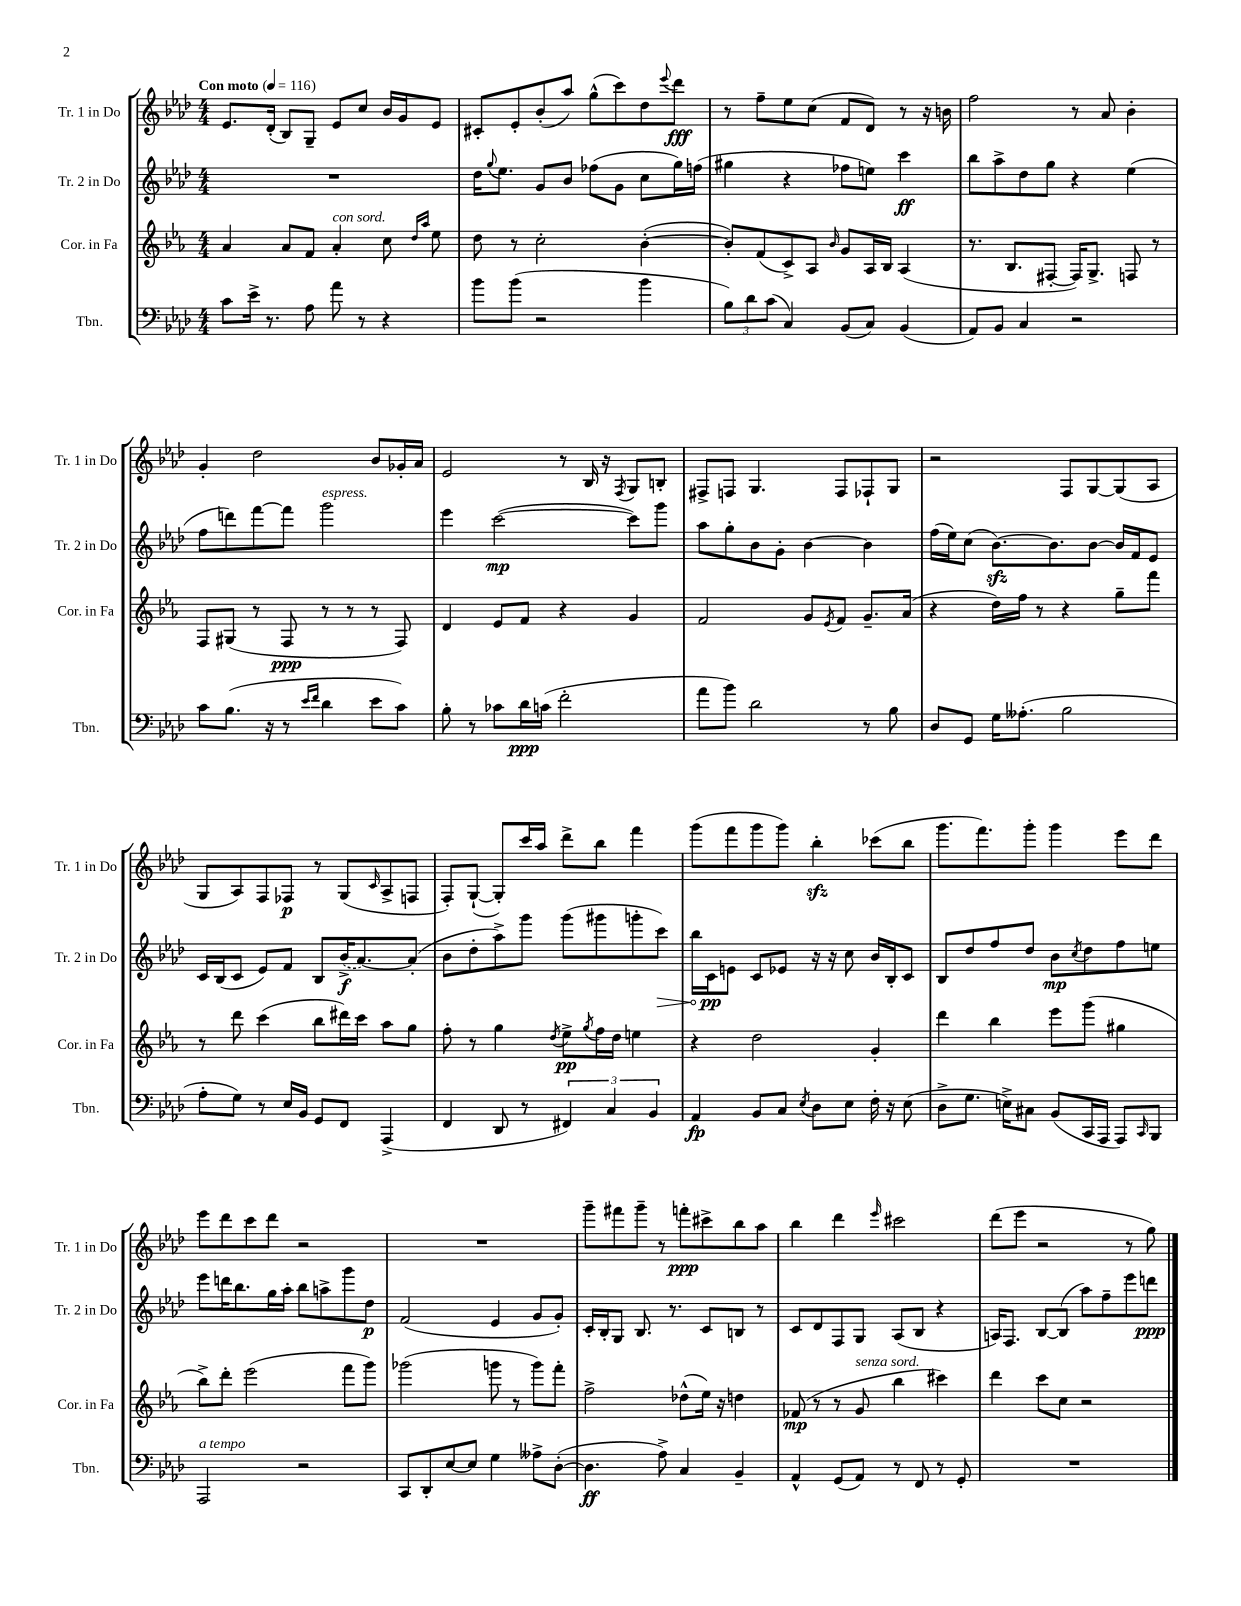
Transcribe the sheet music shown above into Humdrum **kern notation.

**kern	**kern	**kern	**kern
*staff4	*staff3	*staff2	*staff1
*clefF4	*clefG2	*clefG2	*clefG2
*k[b-e-a-d-]	*k[b-e-a-]	*k[b-e-a-d-]	*k[b-e-a-d-]
*M4/4	*M4/4	*M4/4	*M4/4
*MM116	*MM116	*MM116	*MM116
8c	4a-	1r	8.e-
16e-^	.	.	.
8.r	.	.	(16d-'
.	8a-	.	8B-)
8A-	8f	.	8G~
8a-	4a-'	.	8e-
8r	.	.	8cc
4r	8cc	.	16b-
.	.	.	16g
.	16qqdd	.	.
.	16qqaa-	.	.
.	8ee-	.	8e-
=	=	=	=
8b-	8dd	16dd-	8c#'
.	.	8qqgg	.
.	.	8.ee-	.
(8b-	8r	.	8e-'
2r	2cc'	8g	(8b-'
.	.	8b-	8aa-)
.	.	(8ff-	(8gg^^
.	.	8g	8ccc)
4b-	([4b-'	8cc	8dd-
.	.	.	8qqeee-
.	.	16gg)	8ddd-
.	.	(16ff	.
=	=	=	=
12B-)	8b-'])	4gg#	8r
12d-	.	.	.
.	(8f	.	8ff~
(12c	.	.	.
4C)	8c^)	4r	8ee-
.	8A-	.	(8cc
.	16qqb-	.	.
(8BB-	8g	8ff-	8f
8C)	16A-	8ee)	8d-)
.	16B-	.	.
(4BB-	(4A-	4ccc	8r
.	.	.	16r
.	.	.	16b
=	=	=	=
8AA-)	8.r	8bb-	2ff
8BB-	.	8aa-^	.
.	8.B-	.	.
4C	.	8dd-	.
.	[8F#'	8gg	.
2r	16F#])	4r	8r
.	8.G^	.	.
.	.	.	8a-
.	8F	(4ee-	4b-'
.	8r	.	.
=	=	=	=
8c	8F	8ff	4g'
(8.B-	(8G#	8ddd)	.
.	8r	[8fff	2dd-
16r	.	.	.
8r	8F	8fff]	.
16qqe-	.	.	.
16qqf	.	.	.
4d-	8r	2ggg	.
.	8r	.	.
8e-	8r	.	8b-
8c)	8F)	.	16g-'
.	.	.	16a-
=	=	=	=
8B-'	4d	4eee-	2e-
8r	.	.	.
8c-	8e-	([2ccc	.
16d-	8f	.	.
(16c	.	.	.
2f'	4r	.	8r
.	.	.	16B-
.	.	.	16r
.	.	.	8qF
.	4g	8ccc])	8G
.	.	8ggg	8B'
=	=	=	=
8a-	2f	8aa-	8F#^
8b-)	.	8gg'	8F
2d-	.	8b-	4.G
.	.	8g'	.
.	8g	[4b-	.
.	8qe-	.	.
.	8f	.	8F
8r	8.g~	4b-]	8F-`
8B-	.	.	8G
.	(16a-	.	.
=	=	=	=
8D-	4r	(16ff	2r
.	.	16ee-)	.
8GG	.	(8cc	.
16G	16dd)	[8.b-)	.
(8.A--'	16ff	.	.
.	8r	.	.
.	.	8.b-]	.
2B-	4r	.	8F
.	.	[8b-	[8G
.	8gg~	16b-]	(8G]
.	.	16f	.
.	8fff	8e-	8A-
=	=	=	=
8A-'	8r	16c	8G
.	.	(16B-	.
8G)	8ddd	8c	8A-)
8r	(4ccc	8e-)	8F
16E-	.	8f	8F-
16BB-	.	.	.
8GG	8bb-	8B-	8r
8FF	16ddd#)	(16b-^	(8G
.	16ccc	[8.a-)	.
.	.	.	16qqc
(4AAA-^	8aa-	.	8A-^
.	8gg	(8a-']	8F
=	=	=	=
4FF	8ff'	8b-	8F')
.	8r	8dd-'	([8G`
8DD-	4gg	8aa-^)	8G'])
8r	.	8ggg	16ccc
.	.	.	16aa-
.	8qdd	.	.
6FF#)	8ee-^	(8ggg	8ddd-^
.	8qgg	.	.
.	16ff	8ggg#	8bb-
6C	.	.	.
.	16dd	.	.
.	4ee	8ggg'	4fff
6BB-	.	.	.
.	.	8ccc)	.
=	=	=	=
4AA-	4r	16bb-	(8ggg
.	.	16c	.
.	.	8e	8fff
8BB-	2dd	8c	8ggg
8C	.	8e-	8ggg)
8qE-	.	.	.
8D-	.	16r	4bb-'
.	.	16r	.
8E-	.	8cc	.
16F'	4g'	16b-	(8ccc-
16r	.	16B-'	.
(8E-	.	8c	8bb-
=	=	=	=
8D-^	4ddd	8B-	8.ggg
8.G	.	8dd-	.
.	.	.	8.fff)
.	4bb-	8ff	.
16E^)	.	.	.
8C#	.	8dd-	8ggg'
(8BB-	8eee-	8b-	4ggg
.	.	8qcc	.
16CC	(8ggg	8dd-	.
16AAA-	.	.	.
8AAA-)	4gg#	8ff	8eee-
16qqCC	.	.	.
8BBB-	.	8ee	8ddd-
=	=	=	=
2AAA-	8bb-^)	8eee-	8eee-
.	8ddd'	16ddd	8ddd-
.	.	8.bb-	.
.	(2eee-	.	8ccc
.	.	16gg	8ddd-
.	.	16aa-'	.
2r	.	8bb-	2r
.	.	8aa^	.
.	8fff	8ggg	.
.	8ggg)	8dd-	.
=	=	=	=
8CC	(2ggg-	(2f	1r
8DD-'	.	.	.
[8E-	.	.	.
8E-]	.	.	.
4G	8ggg	4e-	.
.	8r	.	.
8A--^	8ggg)	8g	.
([8D-'	8fff'	8g')	.
=	=	=	=
4.D-]	2ff^	16c'	8ggg~
.	.	16B-'	.
.	.	8G	8fff#
.	.	8.B-	8ggg~
8A-^)	.	.	8r
.	.	8.r	.
4C	(8dd-^^	.	8fff'
.	16ee-)	8c	8ccc#^
.	16r	.	.
4BB-~	4dd	8B	8bb-
.	.	8r	8aa-
=	=	=	=
4AA-^^	(8f-	8c	4bb-
.	8r	8d-	.
(8GG	8r	8F	4ddd-
8AA-)	8g	8G	.
.	.	.	16qqeee-
8r	4bb-	(8A-	2ccc#
8FF	.	8B-	.
8r	4ccc#)	4r	.
8GG'	.	.	.
=	=	=	=
1r	4ddd	16A)	(8ddd-
.	.	8.F	.
.	.	.	8eee-
.	8ccc	[8B-	2r
.	8cc	(8B-]	.
.	2r	8aa-)	.
.	.	8ff~	.
.	.	8eee-	8r
.	.	8ddd	8gg)
==	==	==	==
*-	*-	*-	*-
